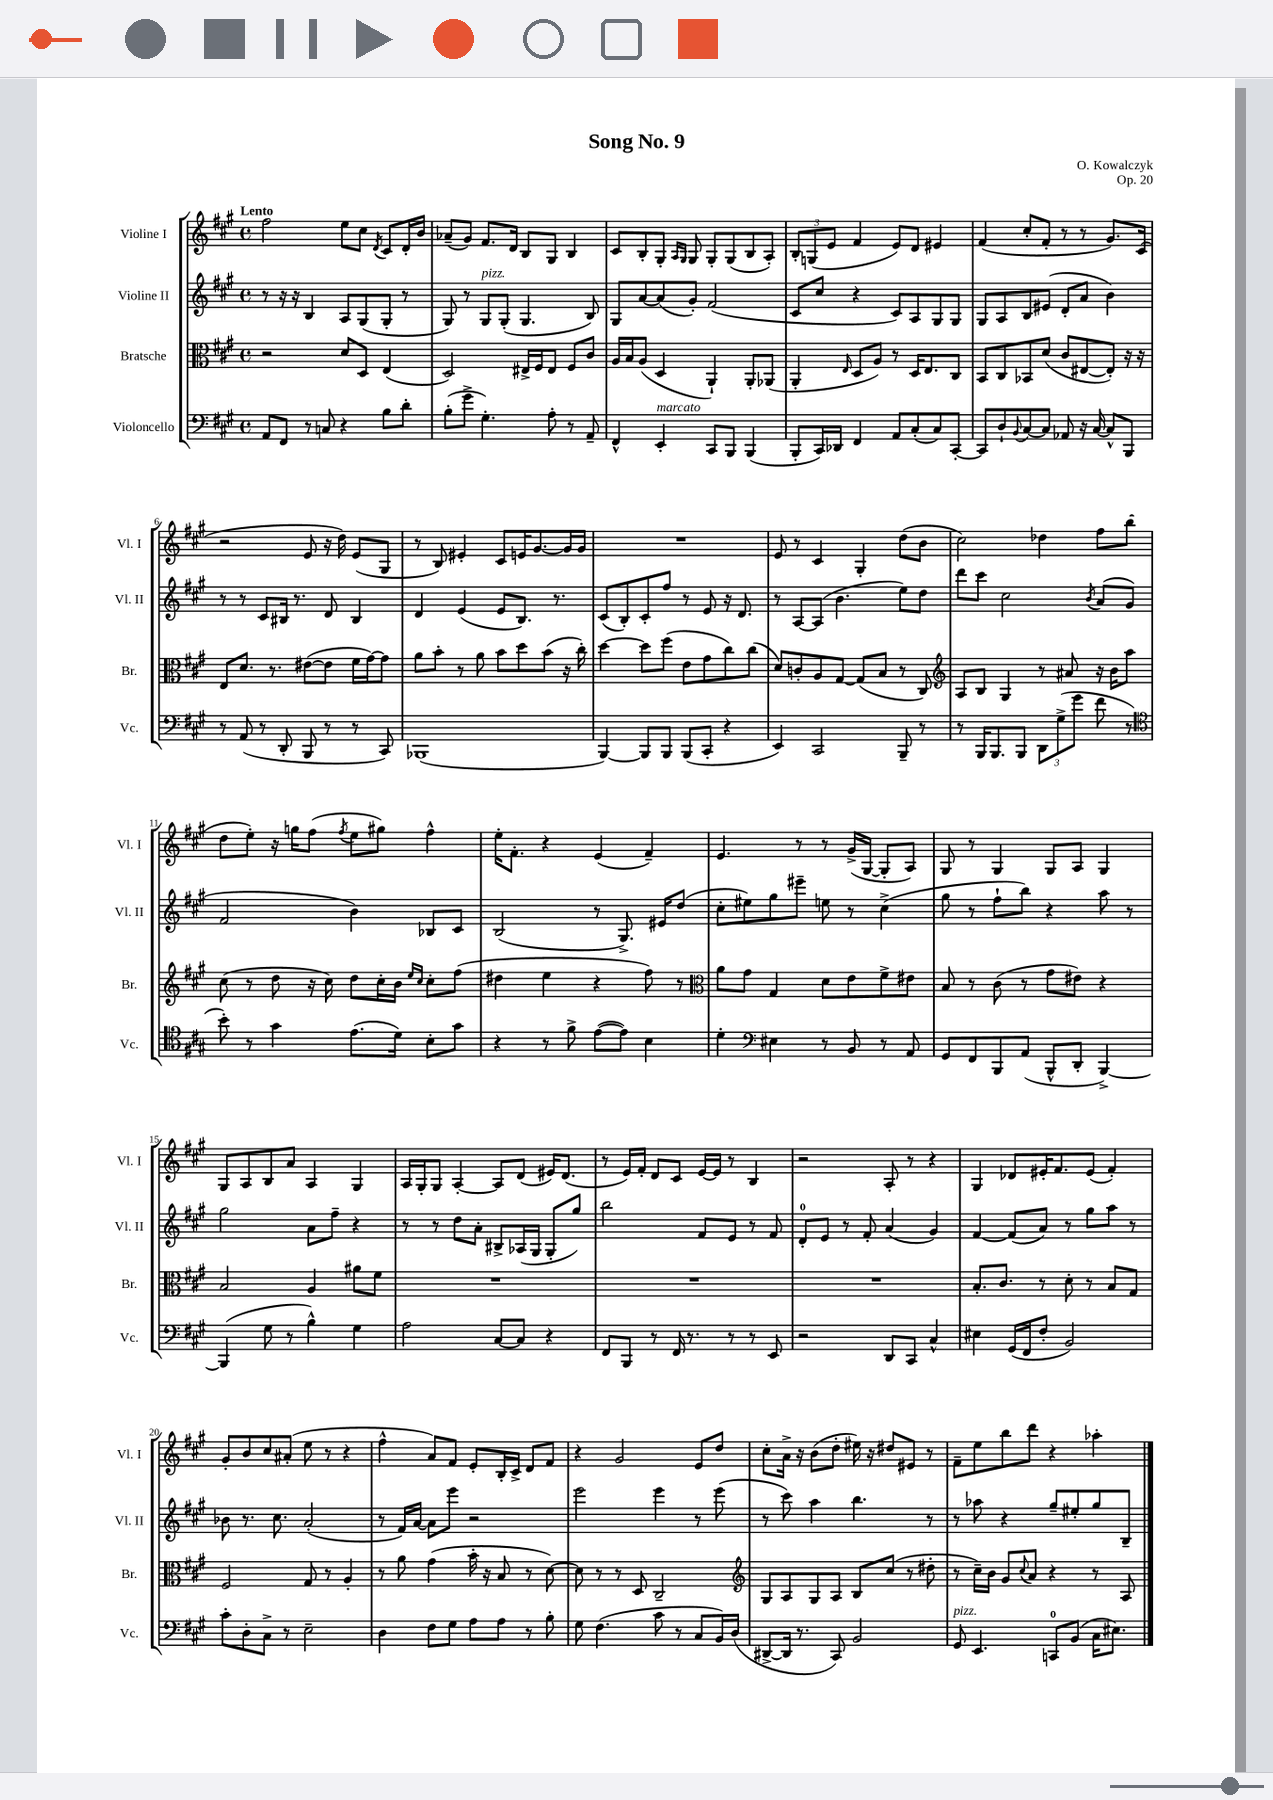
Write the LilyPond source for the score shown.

\header { title = "Song No. 9" composer = "O. Kowalczyk" opus = "Op. 20" }
<<
\new StaffGroup <<
\new Staff = "s0" \with { instrumentName = "Violine I" shortInstrumentName = "Vl. I" } {
    \clef treble \key a \major \defaultTimeSignature \time 4/4 \tempo "Lento"
    fis''2 e''8 cis''8 \acciaccatura { d'8 } cis'8 d'16-. b'16 |
    aes'8--( gis'8) fis'8. d'16 b8 gis8 b4 |
    cis'8 b8-. gis8-. \grace { a16 gis16 } gis8 gis8-. gis8( b8 a8-.) |
    \tuplet 3/2 { b8-. g8( e'8 } fis'4 e'8) d'8 eis'4 |
    fis'4( cis''8-. fis'8-. r8 r8 gis'8.) cis'16( |
    r2 e'8 r16 d''16) e'8( gis8 |
    r8 b8) eis'4-. cis'8 e'16 gis'8.~ gis'16 gis'16 |
    R1 |
    e'8 r8 cis'4 gis4-. d''8( b'8 |
    cis''2) des''4 fis''8 b''8( |
    d''8 e''8-.) r16 g''16 fis''8( \acciaccatura { fis''8 } e''8 gis''8) fis''4-^ |
    e''16-. fis'8.-. r4 e'4( fis'4--) |
    e'4. r8 r8 gis'16->( gis16~ gis8-. a8) |
    gis8 r8 gis4 gis8 a8 gis4 |
    gis8 a8 b8 a'8 a4 gis4 |
    a16 gis16-. gis8 a4~-. a8 d'8( eis'16) d'8.( |
    r8 e'16) fis'16-. d'8 cis'8 e'16~ e'16 r8 b4 |
    r2 a8-. r8 r4 |
    gis4 des'8 eis'16-. fis'8. eis'8( fis'4-.) |
    gis'8-. b'8 cis''8 ais'8-.( e''8 r8 r4 |
    fis''4-^ a'8) fis'8 e'8-. b16-. cis'16-> d'8 fis'8 |
    r4 gis'2 e'8 d''8 |
    cis''8-. a'16-> r16 b'8( d''8-. eis''16) r16 dis''8 eis'8 r8 |
    fis'8-- e''8 b''8 d'''8 r4 aes''4-. \bar "|." |
}
\new Staff = "s1" \with { instrumentName = "Violine II" shortInstrumentName = "Vl. II" } {
    \clef treble \key a \major \defaultTimeSignature \time 4/4
    r8 r16 r16 b4 a8 gis8( gis8-. r8 |
    gis8) r8 gis8^\markup { \italic "pizz." } gis8-.( gis4. b8) |
    gis8 a'8~ a'8( gis'8-.) fis'2( |
    cis'8 cis''8 r4 cis'8) a8 gis8 gis8 |
    gis8 a8 b8 eis'8( d'8-. a'8 b'4) |
    r8 r8 cis'8 bis16 r8. d'8 bis4 |
    d'4 e'4( e'8 b8.) r8. |
    cis'8( b8-.) cis'8-. fis''8 r8 e'8 r16 d'8. |
    r8 a8~ a8( b'4. e''8) d''8 |
    d'''8 cis'''8 cis''2 \acciaccatura { b'8 } a'8( gis'8 |
    fis'2 b'4) bes8 cis'8 |
    b2( r8 gis8.->) eis'16 d''8( |
    cis''8-. eis''8) gis''8 eis'''8-- e''8 r8 cis''4->( |
    gis''8 r8 fis''8-! b''8) r4 a''8 r8 |
    gis''2 a'8 fis''8-- r4 |
    r8 r8 d''8 a'8-. bis8-> aes16( gis16 gis8-. gis''8) |
    b''2 fis'8 e'8 r8 fis'8 |
    d'8-0-. e'8 r8 fis'8-. a'4( gis'4) |
    fis'4~ fis'8( a'8) r8 gis''8 a''8 r8 |
    bes'8 r8. cis''8. a'2-.( |
    r8 fis'16) a'16~ a'8 e'''8 r2 |
    e'''2 e'''4 r8 e'''8( |
    r8 cis'''8) a''4 b''4. r8 |
    r8 aes''8 r4 gis''8-- eis''8-. gis''8 b8-- \bar "|." |
}
\new Staff = "s2" \with { instrumentName = "Bratsche" shortInstrumentName = "Br." } {
    \clef alto \key a \major \defaultTimeSignature \time 4/4
    r2 d'8 d8 e4( |
    d2) eis16-> fis16 eis8 fis8 cis'8 |
    a16 b16 a8( d4 a,4-!) a,8-. aes,8( |
    a,4-. \grace { e16 } d8 a8) r8 d16 e8. cis8 |
    b,8 cis8 bes,8 d'8( cis'8 eis8~ eis8-.) r16 r16 |
    e8 d'8. r8. eis'8~( eis'8 fis'16 gis'16~) gis'8 |
    a'8 b'8-. r8 a'8 b'8 d''8 b'8( r16 cis''16-.) |
    d''4~ d''8 fis''8( e'8 gis'8 cis''8) cis''8( |
    d'8) c'8-. a8 gis8~ gis8( b8 r8 cis8) |
    \clef treble a8 b8 gis4 r8 ais'8 r16 b'16 a''8 |
    cis''8( r8 d''8 r16 cis''16) d''8 cis''16-. b'16 \grace { e''16 cis''16 } cis''8-. fis''8( |
    dis''4 e''4 r4 fis''8) r8 |
    \clef alto a'8 gis'8 gis4 d'8 e'8 fis'8-> eis'8 |
    b8 r8 cis'8( r8 gis'8 eis'8) r4 |
    b2 a4 ais'8 fis'8 |
    R1 |
    R1 |
    R1 |
    b8.-. cis'8. r8 d'8-. r8 b8 gis8 |
    fis2 gis8 r8 a4-. |
    r8 a'8 gis'4( b'16-. r16 b8 r8 d'8~) |
    d'8 r8 r8 d8 cis2-- |
    \clef treble gis8 a8 gis8 a8 b8 cis''8( r8 dis''8-. |
    r8 cis''16--) b'16 gis'8 \appoggiatura { cis''8 } a'8 r4 r8 a8 \bar "|." |
}
\new Staff = "s3" \with { instrumentName = "Violoncello" shortInstrumentName = "Vc." } {
    \clef bass \key a \major \defaultTimeSignature \time 4/4
    a,8 fis,8 r8 c8 r4 b8 d'8-. |
    b8-.( gis'8-> gis4.-.) a8-. r8 a,8-- |
    fis,4-^ e,4-.^\markup { \italic "marcato" } cis,8 b,,8 b,,4( |
    b,,8-. cis,16) des,16 fis,4 a,8 cis8-.( cis8) cis,8~-. |
    cis,8 d8-! \appoggiatura { b,8 } cis8~ cis8 aes,8 r16 cis16~ cis8-^ b,,8 |
    r8 a,8( r8 d,8-. b,,8 r8 r8 cis,8) |
    bes,,1( |
    b,,4~) b,,8 b,,8 b,,8( cis,8-. r4 |
    e,4) cis,2 b,,8-- r8 |
    r8 b,,16 b,,8. b,,8 \tuplet 3/2 { d,8 gis8->( gis'8 } fis'8 r8 |
    \clef tenor b'8-.) r8 gis'4 e'8.( d'16) b8-. gis'8 |
    r4 r8 fis'8-> e'8~( e'8) b4 |
    d'4-. \clef bass eis4 r8 b,8 r8 a,8 |
    gis,8 fis,8 b,,8 a,8( b,,8-^ d,8-. b,,4~->) |
    b,,4( gis8 r8 b4-^) gis4 |
    a2 cis8~ cis8 r4 |
    fis,8 b,,8 r8 fis,16 r8. r8 r8 e,8 |
    r2 d,8 cis,8 cis4-^ |
    eis4 gis,16( fis,16 fis8-. b,2) |
    cis'8-. d8-. cis8-> r8 e2-- |
    d4 fis8 gis8 a8 a8 r8 b8-. |
    gis8 fis4.( cis'8 r8 cis8 b,16) d16( |
    dis,8~-> dis,16 r8. cis,8) b,2 |
    gis,8^\markup { \italic "pizz." } e,4. c,8-0 b,8( cis16 eis8.) \bar "|." |
}
>>
>>
